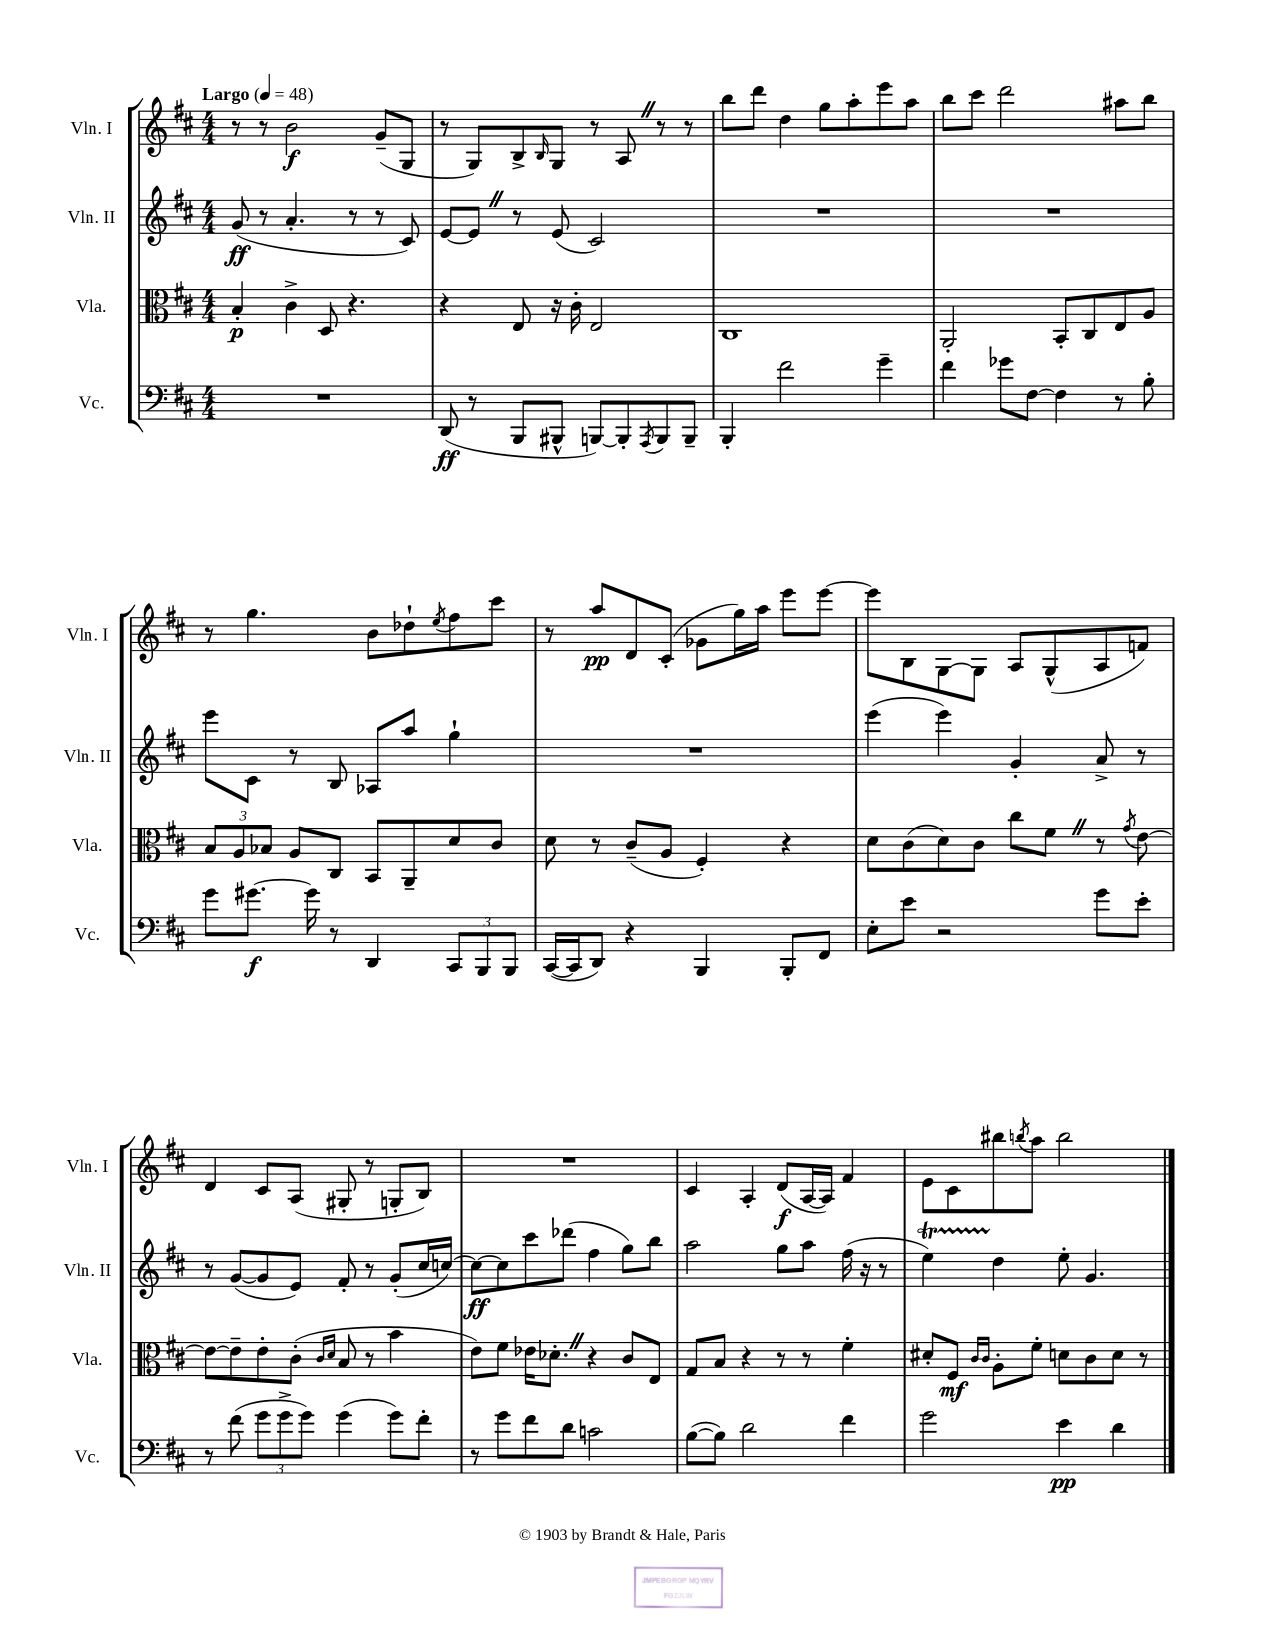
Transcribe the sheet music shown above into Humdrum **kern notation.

**kern	**dynam	**kern	**dynam	**kern	**dynam	**kern	**dynam
*part4	*part4	*part3	*part3	*part2	*part2	*part1	*part1
*staff4	*staff4	*staff3	*staff3	*staff2	*staff2	*staff1	*staff1
*I"Vc.	*	*I"Vla.	*	*I"Vln. II	*	*I"Vln. I	*
*I'Vc.	*	*I'Vla.	*	*I'Vln. II	*	*I'Vln. I	*
*clefF4	*	*clefC3	*	*clefG2	*	*clefG2	*
*k[f#c#]	*	*k[f#c#]	*	*k[f#c#]	*	*k[f#c#]	*
*M4/4	*	*M4/4	*	*M4/4	*	*M4/4	*
*MM48	*	*MM48	*	*MM48	*	*MM48	*
=1	=1	=1	=1	=1	=1	=1	=1
!	!	!	!	!	!	!LO:TX:a:B:t=Largo	!
1r	.	4B'/	p	(8g/	ff	8r	.
.	.	.	.	8r	.	8r	.
.	.	4c#^\	.	4.a'/	.	2b\	f
.	.	8D/	.	.	.	.	.
.	.	4.r	.	8r	.	.	.
.	.	.	.	8r	.	(8g~/L	.
.	.	.	.	8c#/)	.	8G/J	.
=2	=2	=2	=2	=2	=2	=2	=2
(8DD/	ff	4r	.	[8e/L	.	8r	.
8r	.	.	.	8eZ/J]	.	8G/L)	.
8BBB/L	.	8E/	.	8r	.	8B^/	.
.	.	.	.	.	.	16qqB/	.
8BBB#X^^/J	.	16r	.	(8e/	.	8G/J	.
.	.	16c#'\	.	.	.	.	.
[8BBBn/L)	.	2E/	.	2c#/)	.	8r	.
8BBB'/]	.	.	.	.	.	8AZ/	.
8qAAA/	.	.	.	.	.	.	.
8BBB/	.	.	.	.	.	8r	.
8BBB~/J	.	.	.	.	.	8r	.
=3	=3	=3	=3	=3	=3	=3	=3
4BBB'/	.	1C#	.	1r	.	8bb\L	.
.	.	.	.	.	.	8ddd\J	.
2f#\	.	.	.	.	.	4dd\	.
.	.	.	.	.	.	8gg\L	.
.	.	.	.	.	.	8aa'\	.
4g~\	.	.	.	.	.	8eee\	.
.	.	.	.	.	.	8aa\J	.
=4	=4	=4	=4	=4	=4	=4	=4
4f#\	.	2AA'/	.	1r	.	8bb\L	.
.	.	.	.	.	.	8ccc#\J	.
8g-X\L	.	.	.	.	.	2ddd\	.
[8F#\J	.	.	.	.	.	.	.
4F#\]	.	8BB'/L	.	.	.	.	.
.	.	8C#/	.	.	.	.	.
8r	.	8E/	.	.	.	8aa#X\L	.
8B'\	.	8A/J	.	.	.	8bb\J	.
!!LO:LB:g=z
=5	=5	=5	=5	=5	=5	=5	=5
8g\L	.	12B/L	.	8eee\L	.	8r	.
.	.	12A/	.	.	.	.	.
[8.g#X\J	f	.	.	8c#\J	.	4.gg\	.
.	.	12B-X/J	.	.	.	.	.
.	.	8A/L	.	8r	.	.	.
16g#\]	.	.	.	.	.	.	.
8r	.	8C#/J	.	8B/	.	.	.
4DD/	.	8BB/L	.	8A-X/L	.	8b\L	.
.	.	8AA~/	.	8aa/J	.	8dd-X`\	.
.	.	.	.	.	.	8qee/	.
12CC#/L	.	8d/	.	4gg`\	.	8ff#\	.
12BBB/	.	.	.	.	.	.	.
.	.	8c#/J	.	.	.	8ccc#\J	.
12BBB/J	.	.	.	.	.	.	.
=6	=6	=6	=6	=6	=6	=6	=6
([16CC#/LL	.	8d\	.	1r	.	8r	.
16CC#/J]	.	.	.	.	.	.	.
8DD/J)	.	8r	.	.	.	8aa/L	pp
4r	.	(8c#~/L	.	.	.	8d/	.
.	.	8A/J	.	.	.	(8c#'/J	.
4BBB/	.	4F#'/)	.	.	.	8g-X\L	.
.	.	.	.	.	.	16gg\L)	.
.	.	.	.	.	.	16aa\JJ	.
8BBB'/L	.	4r	.	.	.	8eee\L	.
8FF#/J	.	.	.	.	.	[8eee\J	.
=7	=7	=7	=7	=7	=7	=7	=7
8E'\L	.	8d\L	.	(4eee\	.	8eee\L]	.
8e\J	.	(8c#\	.	.	.	8B\	.
2r	.	8d\)	.	4eee\)	.	[8G\	.
.	.	8c#\J	.	.	.	8G\J]	.
.	.	8cc#\L	.	4g'/	.	8A/L	.
.	.	8f#Z\J	.	.	.	(8G^^/	.
8g\L	.	8r	.	8a^/	.	8A/	.
.	.	8qg/	.	.	.	.	.
8e'\J	.	[8e\	.	8r	.	8fn/J)	.
!!LO:LB:g=z
=8	=8	=8	=8	=8	=8	=8	=8
8r	.	8e\L_	.	8r	.	4d/	.
(8f#\	.	8e~\]	.	([8g/L	.	.	.
12g\L	.	8e'\	.	8g/]	.	8c#/L	.
12g^\	.	.	.	.	.	.	.
.	.	(8c#'\J	.	8e/J)	.	(8A/J	.
12g\J)	.	.	.	.	.	.	.
.	.	16qqc#/LL	.	.	.	.	.
.	.	16qqd/JJ	.	.	.	.	.
(4g\	.	8B/	.	8f#'/	.	8G#X'/	.
.	.	8r	.	8r	.	8r	.
8g\L)	.	4b\	.	(8g'/L	.	8Gn'/L	.
8f#'\J	.	.	.	16cc#/L	.	8B/J)	.
.	.	.	.	[16ccn/JJ)	.	.	.
=9	=9	=9	=9	=9	=9	=9	=9
8r	.	8e\L)	.	8cc\L_	ff	1r	.
8g\L	.	8f#\J	.	8cc\]	.	.	.
8f#\	.	16e-X\KL	.	8ccc#\	.	.	.
.	.	8.d-X'Z\J	.	.	.	.	.
8d\J	.	.	.	(8ddd-X\J	.	.	.
2cn\	.	4r	.	4ff#\	.	.	.
.	.	8c#/L	.	8gg\L)	.	.	.
.	.	8E/J	.	8bb\J	.	.	.
=10	=10	=10	=10	=10	=10	=10	=10
([8B\L	.	8G/L	.	2aa\	.	4c#/	.
8B\J])	.	8B/J	.	.	.	.	.
2d\	.	4r	.	.	.	4A'/	.
.	.	8r	.	8gg\L	.	(8d/L	f
.	.	8r	.	8aa\J	.	[16A/L	.
.	.	.	.	.	.	16A/JJ])	.
4f#\	.	4f#'\	.	(16ff#\	.	4f#/	.
.	.	.	.	16r	.	.	.
.	.	.	.	8r	.	.	.
=11	=11	=11	=11	=11	=11	=11	=11
2g\	.	8d#X'/L	.	4eeT\)	.	8e\L	.
.	.	8F#/J	mf	.	.	8c#\	.
.	.	16qqc#/LL	.	.	.	.	.
.	.	16qqc#/JJ	.	.	.	.	.
.	.	8A'\L	.	4dd\	.	8bb#X\	.
.	.	.	.	.	.	8qbbn/	.
.	.	8f#'\J	.	.	.	8aa\J	.
4e\	pp	8dn\L	.	8ee'\	.	2bb\	.
.	.	8c#\	.	4.g/	.	.	.
4d\	.	8d\J	.	.	.	.	.
.	.	8r	.	.	.	.	.
==	==	==	==	==	==	==	==
*-	*-	*-	*-	*-	*-	*-	*-
